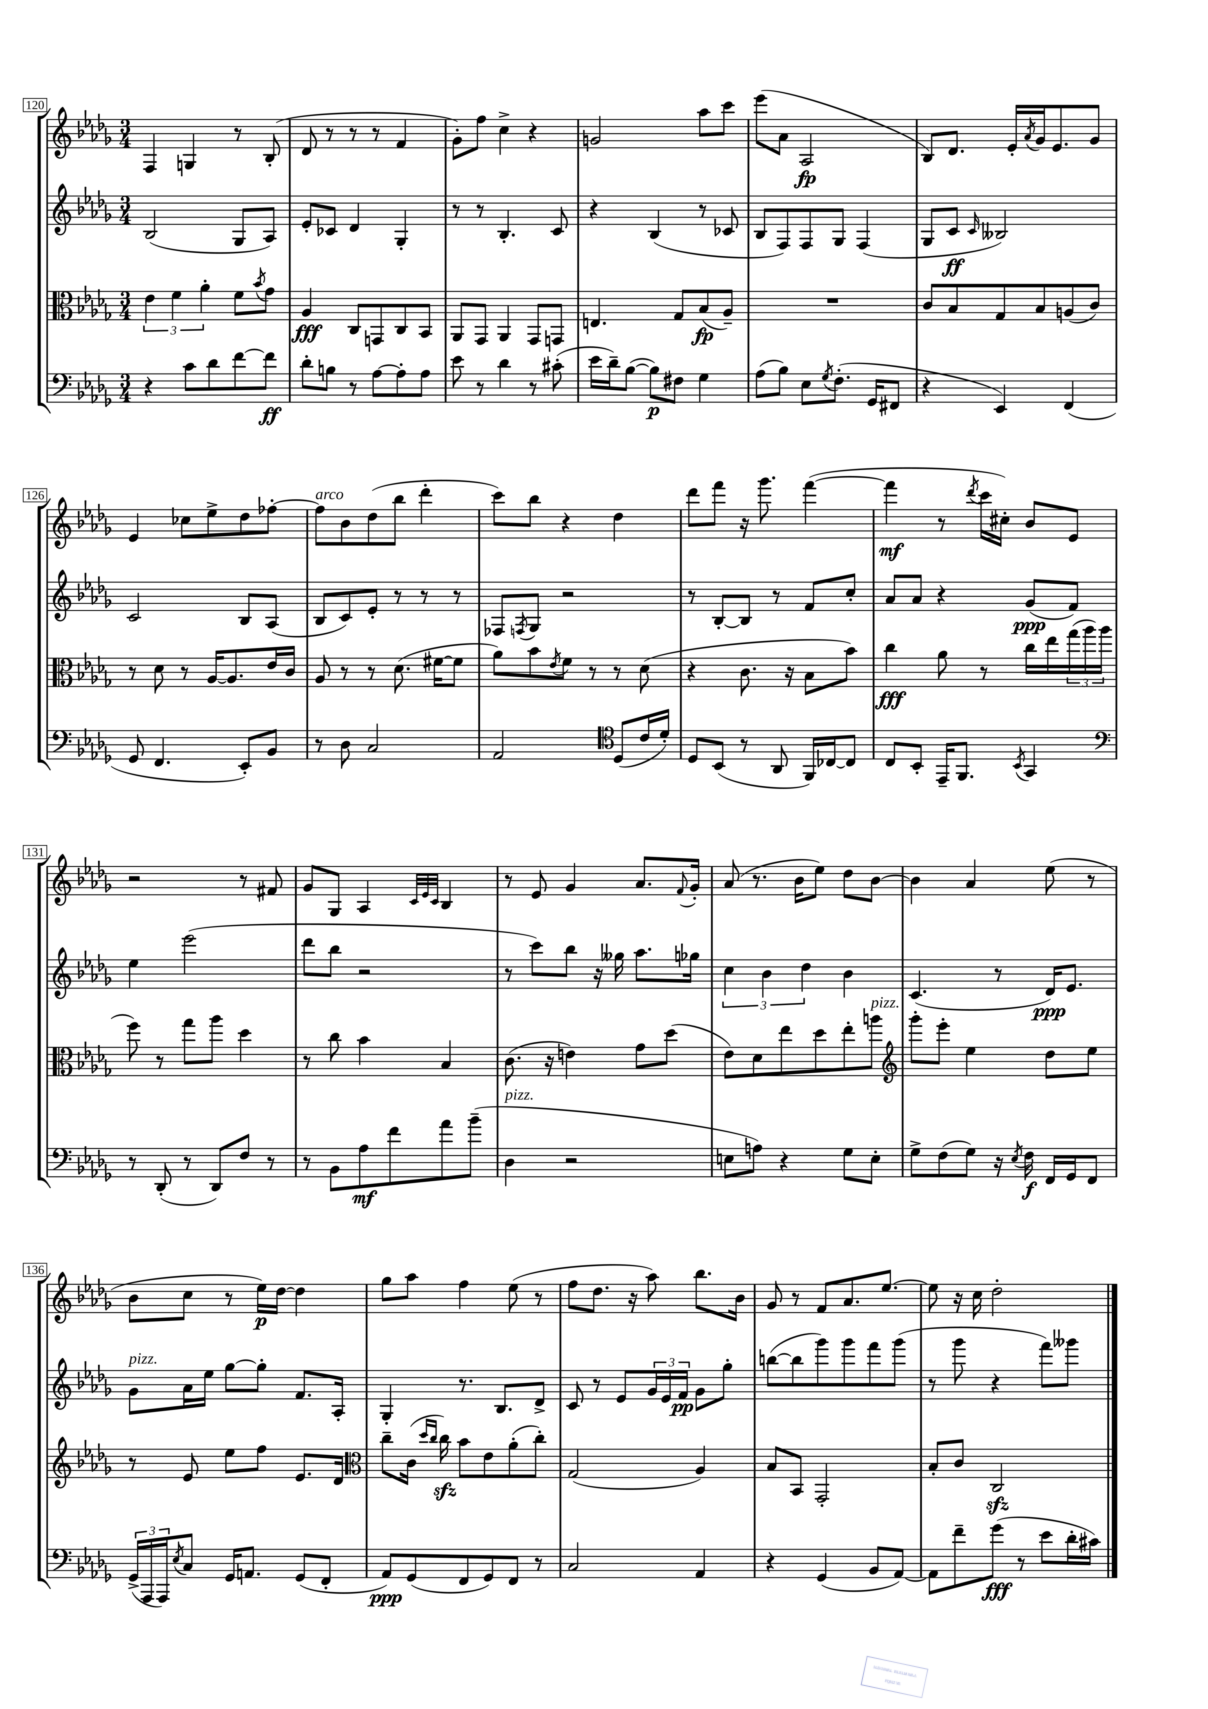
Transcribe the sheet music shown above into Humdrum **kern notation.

**kern	**kern	**kern	**kern
*staff4	*staff3	*staff2	*staff1
*clefF4	*clefC3	*clefG2	*clefG2
*k[b-e-a-d-g-]	*k[b-e-a-d-g-]	*k[b-e-a-d-g-]	*k[b-e-a-d-g-]
*M3/4	*M3/4	*M3/4	*M3/4
4r	6e-	(2B-	4F
.	6f	.	.
8c	.	.	4G
.	6a-'	.	.
8d-	.	.	.
[8f	8f	8G-	8r
.	8qb-	.	.
8f]	8g-	8A-)	(8B-'
=	=	=	=
8d-'	4A-	8e-'	8d-
8B	.	8c-	8r
8r	8C	4d-	8r
[8A-	8GG	.	8r
8A-']	8C	4G-'	4f
8A-	8BB-	.	.
=	=	=	=
8e-	8AA-	8r	8g-')
8r	8GG-	8r	8ff
4d-	4AA-	4.B-'	4cc^
8r	8GG-	.	4r
(8c#'	8GG	8c	.
=	=	=	=
16e-	4.E	4r	2g
16d-~)	.	.	.
([8B-	.	.	.
8B-])	.	(4B-	.
8F#	8G-	.	.
4G-	(8B-	8r	8aa-
.	8A-~)	8c-	8ccc
=	=	=	=
(8A-	2.r	8B-	(8eee-
8B-)	.	8F)	8a-
8E-	.	8F	2A-
8qG-	.	.	.
(8.F'	.	8G-	.
.	.	(4F	.
16GG-	.	.	.
8FF#	.	.	.
=	=	=	=
4r	8c	8G-	8B-)
.	8B-	8c	8.d-
.	.	16qqc	.
4EE-)	8G-	2B--)	.
.	.	.	16e-'
.	.	.	8qa-
.	8B-	.	16g-
.	.	.	8.e-
(4FF	(8A	.	.
.	8c)	.	8g-
=	=	=	=
8GG-	8r	2c	4e-
4.FF	8d-	.	.
.	8r	.	8cc-
.	[16A-	.	8ee-^
.	8.A-]	.	.
8EE-')	.	8B-	8dd-
8BB-	16e-	(8A-	[8ff-'
.	16c	.	.
=	=	=	=
8r	8A-	8B-	8ff-]
8D-	8r	8c)	8b-
2C	8r	8e-'	(8dd-
.	(8.d-	8r	8bb-
.	.	8r	4ddd-'
.	[16f#	.	.
.	8f#]	8r	.
=	=	=	=
2AA-	8a-)	8F-	8ccc)
.	.	8qF	.
.	8b-	8G-	8bb-
.	8qe-	.	.
.	8f	2r	4r
.	8r	.	.
*clefC4	*	*	*
(8D-	8r	.	4dd-
16c	(8d-	.	.
16d-')	.	.	.
=	=	=	=
8D-	4r	8r	8ddd-
(8BB-	.	[8B-'	8fff
8r	8.c	8B-]	16r
.	.	.	8.ggg-
8AA-	.	8r	.
.	16r	.	.
16FF)	8B-	8f	([4fff
[16C-	.	.	.
8C-]	8b-)	8cc'	.
=	=	=	=
8C	4cc	8a-	4fff]
8BB-'	.	8a-	.
16EE-~	8a-	4r	8r
8.FF	.	.	.
.	.	.	8qddd-
.	8r	.	16ccc
.	.	.	16cc#')
8qBB-	.	.	.
4GG-	16cc	(8g-	8b-
.	16ee-	.	.
.	(24gg-	8f)	8e-
.	24aa-	.	.
.	24aa-	.	.
=	=	=	=
*clefF4	*	*	*
8r	8ff)	4ee-	2r
(8DD-'	8r	.	.
8r	8gg-	(2eee-	.
8DD-)	8aa-	.	.
8F	4dd-	.	8r
8r	.	.	8f#
=	=	=	=
8r	8r	8ddd-	8g-
8BB-	8cc	8bb-	8G-
8A-	4b-	2r	4A-
8f	.	.	.
.	.	.	32qqc
.	.	.	32qqe-
.	.	.	32qqc
8a-	4B-	.	4B-
(8b-~	.	.	.
=	=	=	=
4D-	(8.c	8r	8r
.	.	8ccc)	8e-
.	16r	.	.
2r	4e)	8bb-	4g-
.	.	16r	.
.	.	16gg--	.
.	8g-	8.aa-	8.a-
.	(8dd-	.	.
.	.	.	8qqf
.	.	16gg-	16g-'
=	=	=	=
8E	8e-)	6cc	(8a-
8A)	8d-	.	8.r
.	.	6b-	.
4r	8ee-	.	.
.	.	.	16b-
.	.	6dd-	.
.	8dd-	.	8ee-)
8G-	8ee-'	4b-	8dd-
8E'	8aa	.	[8b-
=	=	=	=
*	*clefG2	*	*
8G-^	8ggg-'	(4.c	4b-]
(8F	8eee-'	.	.
8G-)	4ee-	.	4a-
16r	.	8r	.
8qE-	.	.	.
16F	.	.	.
16FF	8dd-	16d-)	(8ee-
16GG-	.	8.e-	.
8FF	8ee-	.	8r
=	=	=	=
(24GG-^	8r	8g-	8b-
24AAA-	.	.	.
24AAA-)	.	.	.
8qE-	.	.	.
8C	8e-	16a-	8cc
.	.	16ee-	.
16GG-	8ee-	[8gg-	8r
8.AA	.	.	.
.	8ff	8gg-']	16ee-)
.	.	.	[16dd-
(8GG-	8.e-	8.f	4dd-]
8FF'	.	.	.
.	16d-	16A-'	.
=	=	=	=
*	*clefC3	*	*
8AA-)	8cc~	4G-'	8gg-
(8GG-	(16c	.	8aa-
.	16qqdd-	.	.
.	16qqcc	.	.
.	16cc)	.	.
8FF	8b-	8.r	4ff
8GG-)	8e-	.	.
.	.	8.B-	.
8FF	(8a-'	.	(8ee-
8r	8cc')	8d-^	8r
=	=	=	=
2C	(2G-	8c	8ff
.	.	8r	8.dd-
.	.	8e-	.
.	.	.	16r
.	.	24g-	8aa-)
.	.	24e-	.
.	.	24f	.
4AA-	4A-)	8g-	8.bb-
.	.	8gg-'	.
.	.	.	16b-
=	=	=	=
4r	8B-	([8bb	8g-
.	8BB-	8bb]	8r
(4GG-	2GG-'	8ggg-)	8f
.	.	8ggg-	8.a-
8BB-	.	8fff	.
.	.	.	[8.ee-
[8AA-)	.	(8ggg-	.
=	=	=	=
8AA-]	8B-'	8r	8ee-]
8f~	8c	8ggg-	16r
.	.	.	16cc
(8g-	2C	4r	2dd-'
8r	.	.	.
8e-	.	8fff)	.
16d-'	.	8ggg--	.
16c#)	.	.	.
==	==	==	==
*-	*-	*-	*-
